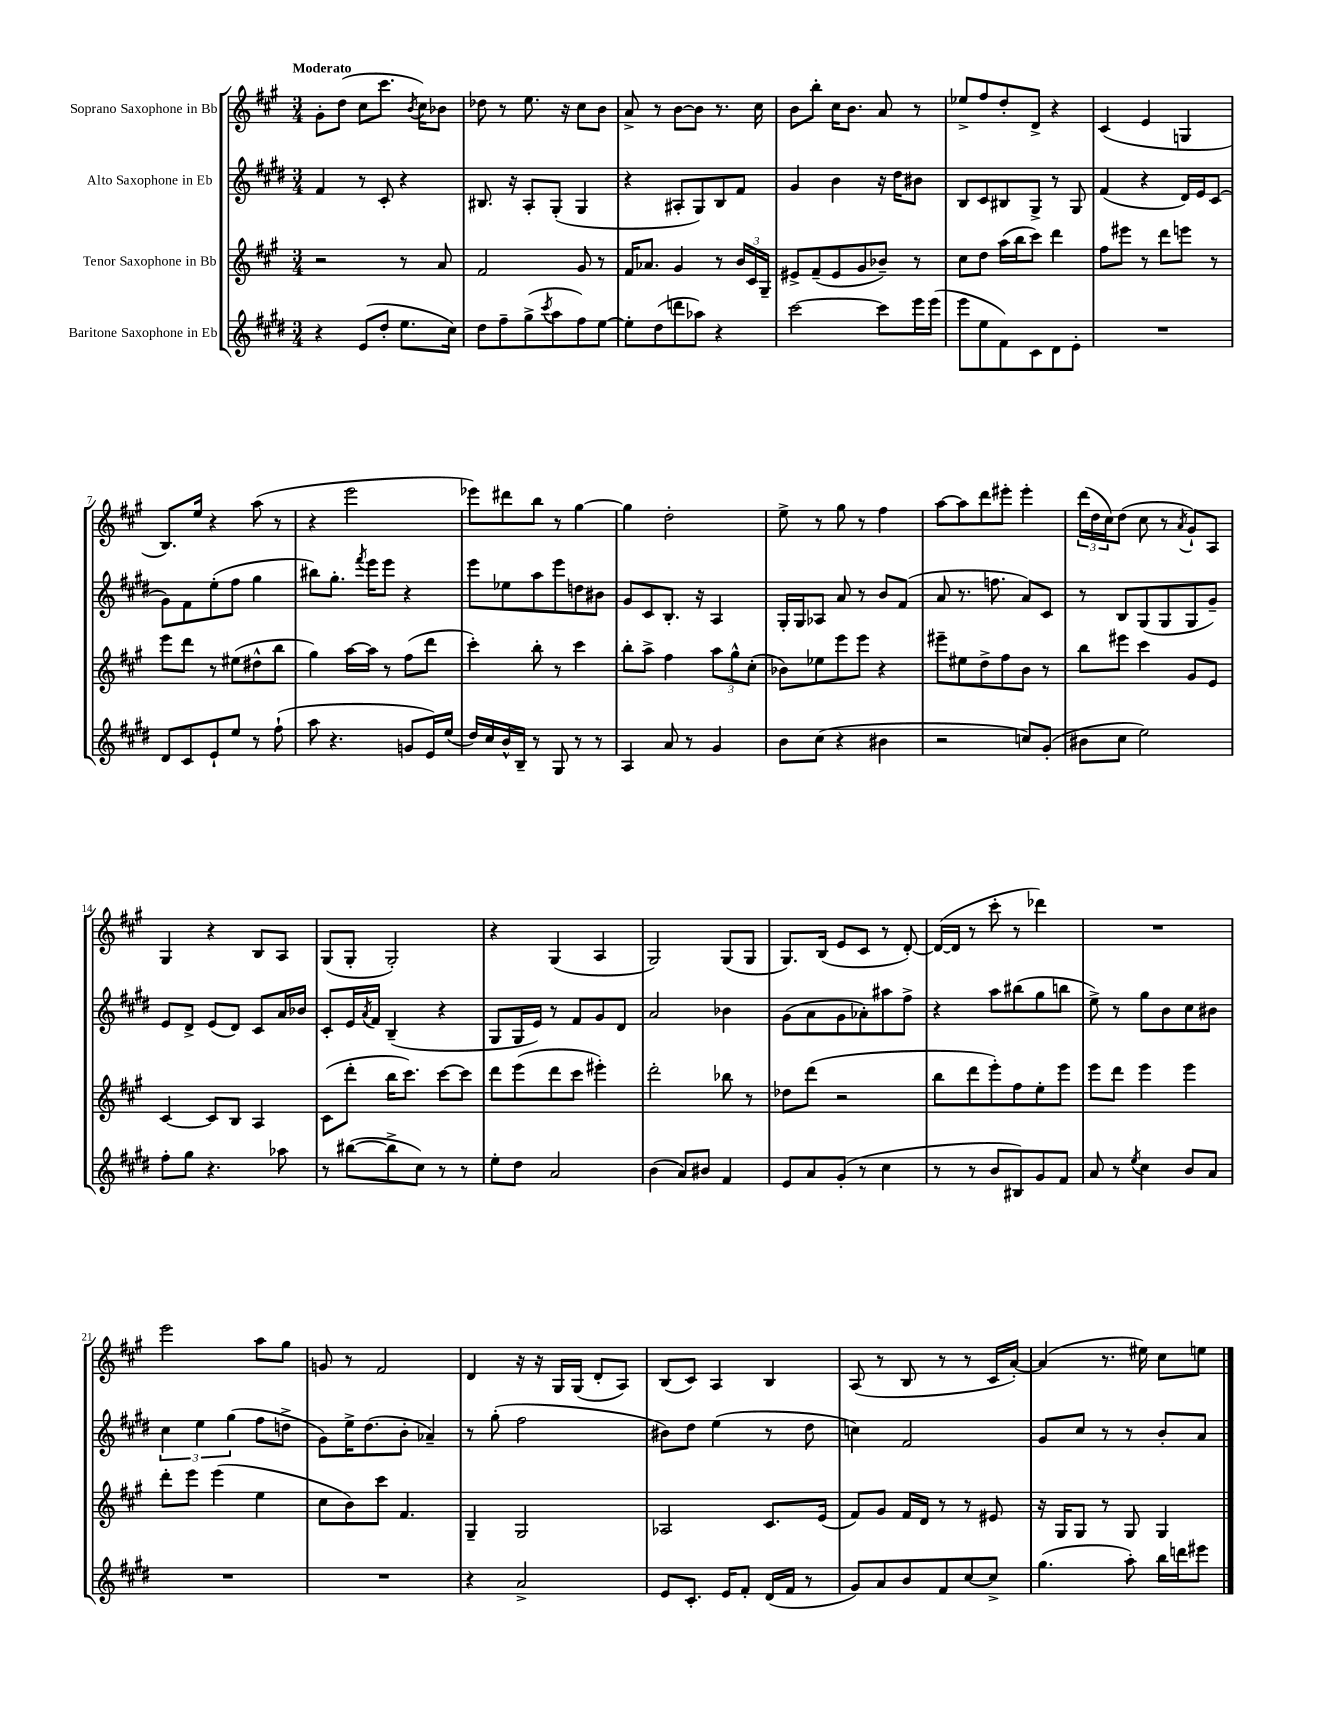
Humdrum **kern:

**kern	**kern	**kern	**kern
*part4	*part3	*part2	*part1
*staff4	*staff3	*staff2	*staff1
*I"Baritone Saxophone in Eb	*I"Tenor Saxophone in Bb	*I"Alto Saxophone in Eb	*I"Soprano Saxophone in Bb
*clefG2	*clefG2	*clefG2	*clefG2
*k[f#c#g#d#]	*k[f#c#g#]	*k[f#c#g#d#]	*k[f#c#g#]
*M3/4	*M3/4	*M3/4	*M3/4
=1	=1	=1	=1
!	!	!	!LO:TX:a:B:t=Moderato
4r	2r	4f#/	8g#'\L
.	.	.	(8dd\J
(8e/L	.	8r	8cc#\L
8dd#'/J	.	8c#'/	8.ccc#\J
8.ee\L	8r	4r	.
.	.	.	8qb/
.	.	.	16cc#\KL)
.	8a/	.	8b-X\J
16cc#\Jk)	.	.	.
=2	=2	=2	=2
8dd#\L	2f#/	8.B#X/	8dd-X\
8ff#~\	.	.	8r
.	.	16r	.
(8gg#^\	.	8A'/L	8.ee\
8qccc#/	.	.	.
8aa\	.	(8G#'/J	.
.	.	.	16r
8ff#\)	8g#/	4G#/	8cc#\L
[8ee\J	8r	.	8b\J
=3	=3	=3	=3
8ee'\L]	16f#/KL	4r	8a^/
.	8.a-X/J	.	.
(8dd#\	.	.	8r
8dddn\	4g#/	8A#X'/L	[8b\L
8aa-X\J)	.	8G#/)	8b\J]
4r	8r	8B/	8.r
.	24b/LL	8f#/J	.
.	24c#/	.	.
.	.	.	16cc#\
.	24G#~/JJ	.	.
=4	=4	=4	=4
[2ccc#\	8e#X^/L	4g#/	8b\L
.	(8f#~/	.	8bb'\J
.	8e#/	4b\	16cc#\KL
.	.	.	8.b\J
.	8g#/	.	.
8ccc#\L]	8b-X~/J)	16r	8a/
.	.	16dd#\KL	.
16eee\L	8r	8b#X\J	8r
(16eee\JJ	.	.	.
=5	=5	=5	=5
8eee\L	8cc#\L	8B/L	8ee-X^/L
8ee\	8dd\J	8c#/	8ff#/
8f#\)	(16aa\LL	8B#X/	8dd'/
.	16bb\J	.	.
8c#\	8ccc#\J)	8G#^/J	8d^/J
8d#\	4ddd\	8r	4r
8e'\J	.	8G#/	.
=6	=6	=6	=6
2.r	8ff#\L	(4f#/	(4c#/
.	8eee#X\J	.	.
.	8r	4r	4e/
.	8ddd\L	.	.
.	8eeen\J	16d#/LL)	4Gn/
.	.	16e/J	.
.	8r	(8c#/J	.
!!LO:LB:g=z
=7	=7	=7	=7
8d#/L	8eee\L	8g#\L)	8.B/L)
8c#/	8ddd\J	8f#\	.
.	.	.	16ee/Jk
8e`/	8r	(8ee'\	4r
8ee/J	(8ee#X\L	8ff#\J	.
8r	8dd#X^^\	4gg#\	(8aa\
(8ff#`\	8bb\J	.	8r
=8	=8	=8	=8
8aa\	4gg#\)	8bb#X\L)	4r
4.r	.	8.gg#'\J	.
.	[16aa\LL	.	2eee\
.	.	8qfff#/	.
.	16aa\JJ]	16eee\KL	.
.	8r	8eee\J	.
8gn/L	(8ff#\L	4r	.
16e/L)	8ddd\J	.	.
(16ee/JJ	.	.	.
=9	=9	=9	=9
16dd#/LL)	4ccc#'\)	8eee\L	8eee-X\L)
16cc#/	.	.	.
16b^^/	.	8ee-X\	8ddd#X\
16B~/JJ	.	.	.
8r	8bb'\	8aa\	8bb\J
8G#/	8r	8eee\	8r
8r	4ccc#\	8ddn\	[4gg#\
8r	.	8b#X\J	.
=10	=10	=10	=10
4A/	8bb'\L	8g#/L	4gg#\]
.	8aa^\J	8c#/	.
8a/	4ff#\	8.B'/J	2dd'\
8r	.	.	.
.	.	16r	.
4g#/	12aa\L	4A/	.
.	12gg#^^\	.	.
.	(12cc#'\J	.	.
=11	=11	=11	=11
8b\L	8b-X\L)	16G#'/LL	8ee^\
.	.	16G#/J	.
(8cc#\J	8ee-X\	8A-X/J	8r
4r	8eee\	8a/	8gg#\
.	8eee\J	8r	8r
4b#X\	4r	8b/L	4ff#\
.	.	(8f#/J	.
=12	=12	=12	=12
2r	8eee#X~\L	8a/	[8aa\L
.	8ee#X\	8.r	8aa\]
.	8dd^\	.	8ddd\
.	.	8.ffn\	.
.	8ff#\	.	8eee#X'\J
8ccn/L)	8b\J	8a/L)	4eee#'\
(8g#'/J	8r	8c#/J	.
=13	=13	=13	=13
8b#X\L	8bb\L	8r	(24ddd\LL
.	.	.	24dd\
.	.	.	24cc#\J)
8cc#\J	8eee#X\J	8B/L	(8dd\J
2ee\)	4ccc#\	(8G#/	8cc#\
.	.	8G#/	8r
.	.	.	8qa/
.	8g#/L	8G#/	8g#`/L)
.	8e/J	8g#~/J)	8A/J
!!LO:LB:g=z
=14	=14	=14	=14
8ff#'\L	[4c#/	8e/L	4G#/
8gg#\J	.	8d#^/J	.
4.r	8c#/L]	(8e/L	4r
.	8B/J	8d#/J)	.
.	4A/	8c#/L	8B/L
8aa-X\	.	16a/L	8A/J
.	.	16b-X/JJ	.
=15	=15	=15	=15
8r	(8c#\L	8c#'/L	(8G#/L
([8bb#X\L	8ddd'\J	16e/L	8G#'/J
.	.	8qa/	.
.	.	16f#/JJ	.
8bb#^\]	16bb\KL	(4B~/	2G#'/)
.	8.ccc#\J)	.	.
8cc#\J)	.	.	.
8r	[8ccc#\L	4r	.
8r	8ccc#\J]	.	.
=16	=16	=16	=16
8ee'\L	8ddd\L	8G#/L	4r
8dd#\J	(8eee\	16G#/L	.
.	.	16e/JJ)	.
2a/	8ddd\	8r	(4G#/
.	8ccc#\J	8f#/L	.
.	4eee#X'\)	8g#/	4A/
.	.	8d#/J	.
=17	=17	=17	=17
(4b\	2ddd'\	2a/	2G#/)
8a/L)	.	.	.
8b#X/J	.	.	.
4f#/	8bb-X\	4b-X\	(8G#/L
.	8r	.	8G#/J
=18	=18	=18	=18
8e/L	8dd-X\L	(8g#\L	8.G#/L)
8a/	(8ddd\J	8a\	.
.	.	.	(16B/Jk
(8g#'/J	2r	8g#\	8e/L
8r	.	8a-X'\)	8c#/J
4cc#\	.	8aa#X\	8r
.	.	8ff#^\J	[8d'/)
=19	=19	=19	=19
8r	8bb\L	4r	(16d/LL_
.	.	.	16d/JJ]
8r	8ddd\	.	8r
8b/L	8eee'\)	8aa\L	8ccc#'\
8B#X/)	8ff#\	(8bb#X\	8r
8g#/	8ee'\	8gg#\	4ddd-X\)
8f#/J	8eee\J	8bbn\J	.
=20	=20	=20	=20
8a/	8eee\L	8ee^\)	2.r
8r	8ddd\J	8r	.
8qee/	.	.	.
4cc#\	4eee\	8gg#\L	.
.	.	8b\	.
8b/L	4eee\	8cc#\	.
8a/J	.	8b#X\J	.
!!LO:LB:g=z
=21	=21	=21	=21
2.r	8ddd'\L	6cc#\	2eee\
.	8eee\J	.	.
.	.	6ee\	.
.	(4eee\	.	.
.	.	(6gg#\	.
.	4ee\	8ff#\L	8aa\L
.	.	8ddn^\J	8gg#\J
=22	=22	=22	=22
2.r	8cc#\L	8g#\L)	8gn/
.	8b\)	16ee^\K	8r
.	.	(8.dd#\	.
.	8ccc#\J	.	2f#/
.	4.f#/	8b'\J	.
.	.	4a-X~/)	.
=23	=23	=23	=23
4r	4G#~/	8r	4d/
.	.	(8gg#'\	.
2a^/	2G#/	2ff#\	16r
.	.	.	16r
.	.	.	16G#/LL
.	.	.	(16G#/JJ
.	.	.	8d'/L
.	.	.	8A/J)
=24	=24	=24	=24
8e/L	2A-X/	8b#X\L)	(8B/L
8.c#'/J	.	8dd#\J	8c#/J)
.	.	(4ee\	4A/
16e/KL	.	.	.
8f#'/J	.	.	.
(16d#/LL	8.c#/L	8r	4B/
16f#/JJ	.	.	.
8r	.	8dd#\	.
.	(16e/Jk	.	.
=25	=25	=25	=25
8g#/L)	8f#/L)	4ccn\)	(8A/
8a/	8g#/J	.	8r
8b/	16f#/LL	2f#/	8B/
.	16d/JJ	.	.
8f#/	8r	.	8r
[8cc#/	8r	.	8r
8cc#^/J]	8e#X/	.	16c#/LL
.	.	.	[16a'/JJ)
=26	=26	=26	=26
(4.gg#\	16r	8g#/L	(4a/]
.	16G#/KL	.	.
.	8G#/J	8cc#/J	.
.	8r	8r	8.r
8aa'\)	8G#/	8r	.
.	.	.	16ee#X\)
16bb\LL	4G#/	8b'/L	8cc#\L
16dddn\J	.	.	.
8eee#X\J	.	8a/J	8een\J
==	==	==	==
*-	*-	*-	*-
